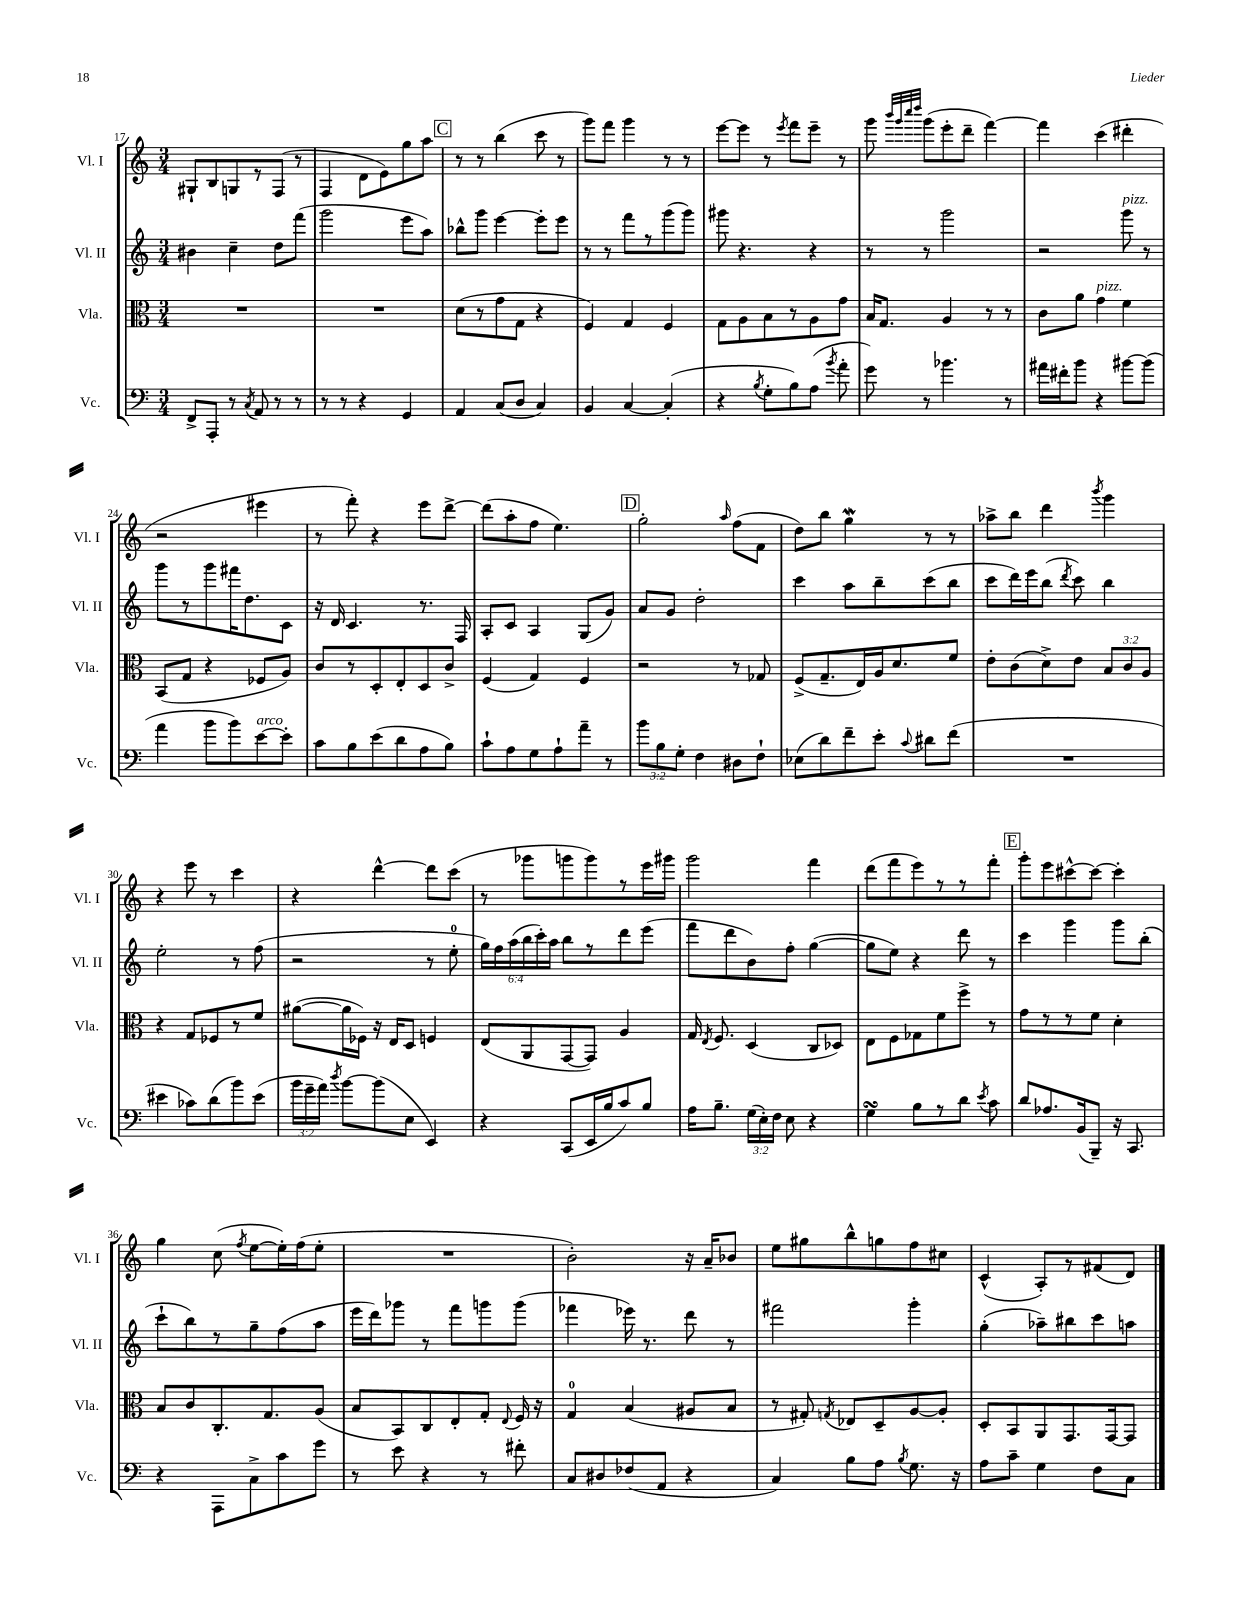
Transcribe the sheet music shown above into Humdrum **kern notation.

**kern	**kern	**kern	**kern
*staff4	*staff3	*staff2	*staff1
*clefF4	*clefC3	*clefG2	*clefG2
*k[]	*k[]	*k[]	*k[]
*M3/4	*M3/4	*M3/4	*M3/4
8FF^	2.r	4b#	8G#`
8AAA'	.	.	8B
8r	.	4cc~	8G
8qC	.	.	.
8AA	.	.	8r
8r	.	8dd	(8F
8r	.	(8fff	8r
=	=	=	=
8r	2.r	2ggg	4F
8r	.	.	.
4r	.	.	8d
.	.	.	8e)
4GG	.	8eee	8gg
.	.	8aa)	8aa
=	=	=	=
4AA	(8d	8bb-^^	8r
.	8r	8ggg	8r
(8C	8g	[4eee	(4bb
8D	8G	.	.
4C)	4r	8eee']	8ccc
.	.	8eee	8r
=	=	=	=
4BB	4F)	8r	8ggg)
.	.	8r	8fff
[4C	4G	8fff	4ggg
.	.	8r	.
(4C']	4F	(8ggg	8r
.	.	8ggg)	8r
=	=	=	=
4r	8G	8ggg#	[8eee
.	8A	4.r	8eee]
8qB	.	.	.
8G'	8B	.	8r
.	.	.	8qeee
8B)	8r	.	8fff
(8A	8A	4r	8eee~
8qb	.	.	.
8a'	8g	.	8r
=	=	=	=
8g)	16B	8r	8ggg
.	8.G	.	.
.	.	.	32qqbbb
.	.	.	32qqggg
.	.	.	32qqcccc
.	.	.	32qqdddd
8r	.	8r	(8ggg
4.b-	4A	2ggg	8eee'
.	.	.	8ddd~
.	8r	.	[4fff)
8r	8r	.	.
=	=	=	=
16a#	8c	2r	4fff]
16f#'	.	.	.
8b	8a	.	.
4r	4g	.	(4ccc
[8b#	4f	8ggg	4ddd#'
(8b#]	.	8r	.
=	=	=	=
4a	(8BB	8ggg	2r
.	8G	8r	.
8b	4r	8ggg	.
8b)	.	16fff#	.
.	.	8.dd	.
[8e	8F-	.	4eee#
8e']	8A)	8c	.
=	=	=	=
8c	8c	16r	8r
.	.	16d	.
8B	8r	4.c	8fff')
(8e	8D'	.	4r
8d	8E'	.	.
8A	8D	8.r	8eee
8B)	8c^	.	[8ddd^
.	.	16F	.
=	=	=	=
8c`	(4F	8A'	(8ddd]
8A	.	8c	8aa'
8G	4G)	4A	8ff
8A`	.	.	4.ee)
8a~	4F	(8G	.
8r	.	8g)	.
=	=	=	=
12b	2r	8a	2gg'
12B	.	.	.
.	.	8g	.
12G'	.	.	.
4F	.	2dd'	.
.	.	.	16qqaa
8D#	8r	.	(8ff
8F`	8G-	.	8f
=	=	=	=
(8E-	(8F^	4ccc	8dd)
8d)	8.G~	.	8bb
8f~	.	8aa	4gg
.	16E)	.	.
8e'	16A	8bb~	.
.	8.d	.	.
8qqc	.	.	.
8d#	.	(8ccc	8r
(8f	8f	8bb	8r
=	=	=	=
2.r	8e'	8ccc	8aa-^
.	(8c	16ddd)	8bb
.	.	16eee	.
.	8d^)	(8bb	4ddd
.	.	8qddd	.
.	8e	8ccc)	.
.	.	.	8qbbb
.	12B	4bb	4ggg
.	12c	.	.
.	12A	.	.
=	=	=	=
4e#	4r	2ee'	4r
8c-)	8G	.	8eee
(8d	8F-	.	8r
8b)	8r	8r	4ccc
(8e#	8f	(8ff	.
=	=	=	=
24b	([8a#	2r	4r
24g~	.	.	.
24a)	.	.	.
8qdd	.	.	.
[8b	16a#]	.	.
.	16F-)	.	.
(8b]	16r	.	[4ddd^^
.	16E	.	.
8E	8D	.	.
4EE)	4F	8r	8ddd]
.	.	8ee'	(8ccc
=	=	=	=
4r	(8E	24gg)	8r
.	.	24ff	.
.	.	(24aa	.
.	8AA	24bb	8ggg-
.	.	24ccc')	.
.	.	24aa	.
(8CC	[8GG	8bb	8ggg
16EE	8GG])	8r	8ggg)
16B	.	.	.
8c)	4A	8ddd	8r
8B	.	(8eee	16eee
.	.	.	16ggg#
=	=	=	=
16A	16G	8fff	2ggg
.	8qE	.	.
8.B~	8.F	.	.
.	.	8ddd	.
(24G	(4D	8b)	.
24E')	.	.	.
24F	.	.	.
8E	.	8ff'	.
4r	8C	([4gg	4fff
.	8D-)	.	.
=	=	=	=
4G	8E	8gg]	(8ddd
.	8F	8ee)	8fff
8B	8G-	4r	8eee)
8r	8f	.	8r
8d	8ff^	8ddd	8r
8qe	.	.	.
8c	8r	8r	8fff'
=	=	=	=
8d	8g	4ccc	8ggg'
8.A-	8r	.	8eee
.	8r	4ggg	[8ccc#^^
(16BB	.	.	.
8BBB~)	8f	.	8ccc#_
16r	4d'	8ggg	4ccc#']
8.CC	.	.	.
.	.	(8bb'	.
=	=	=	=
4r	8B	8ccc`	4gg
.	8c	8bb)	.
8AAA	8.C'	8r	(8cc
.	.	.	8qff
8C^	.	8gg~	[8ee
.	8.G	.	.
8c	.	(8ff	16ee'])
.	.	.	(16ff
8g	(8A	8aa	8ee'
=	=	=	=
8r	8B	16eee	2.r
.	.	16ddd)	.
8e	8BB)	8ggg-	.
4r	8C	8r	.
.	8E'	8fff	.
8r	8G'	8ggg	.
.	8qqE	.	.
8f#'	16F	(8ggg	.
.	16r	.	.
=	=	=	=
8C	4G	4fff-	2b')
8D#	.	.	.
(8F-	(4B	16eee-)	.
.	.	8.r	.
8AA	.	.	.
4r	8A#	8ddd	16r
.	.	.	16a~
.	8B	8r	8b-
=	=	=	=
4C)	8r	2fff#	8ee
.	8G#')	.	8gg#
.	8qG	.	.
8B	8E-	.	8bb^^
8A	8D~	.	8gg
8qB	.	.	.
8.G	[8A	4ggg'	8ff
.	8A']	.	8cc#
16r	.	.	.
=	=	=	=
8A	8D'	(4gg'	(4c^^
8c~	8BB	.	.
4G	8AA	8aa-~)	8A')
.	8.GG	8bb#	8r
8F	.	8ccc	(8f#
.	[16GG	.	.
8C	8GG]	8aa	8d)
==	==	==	==
*-	*-	*-	*-
